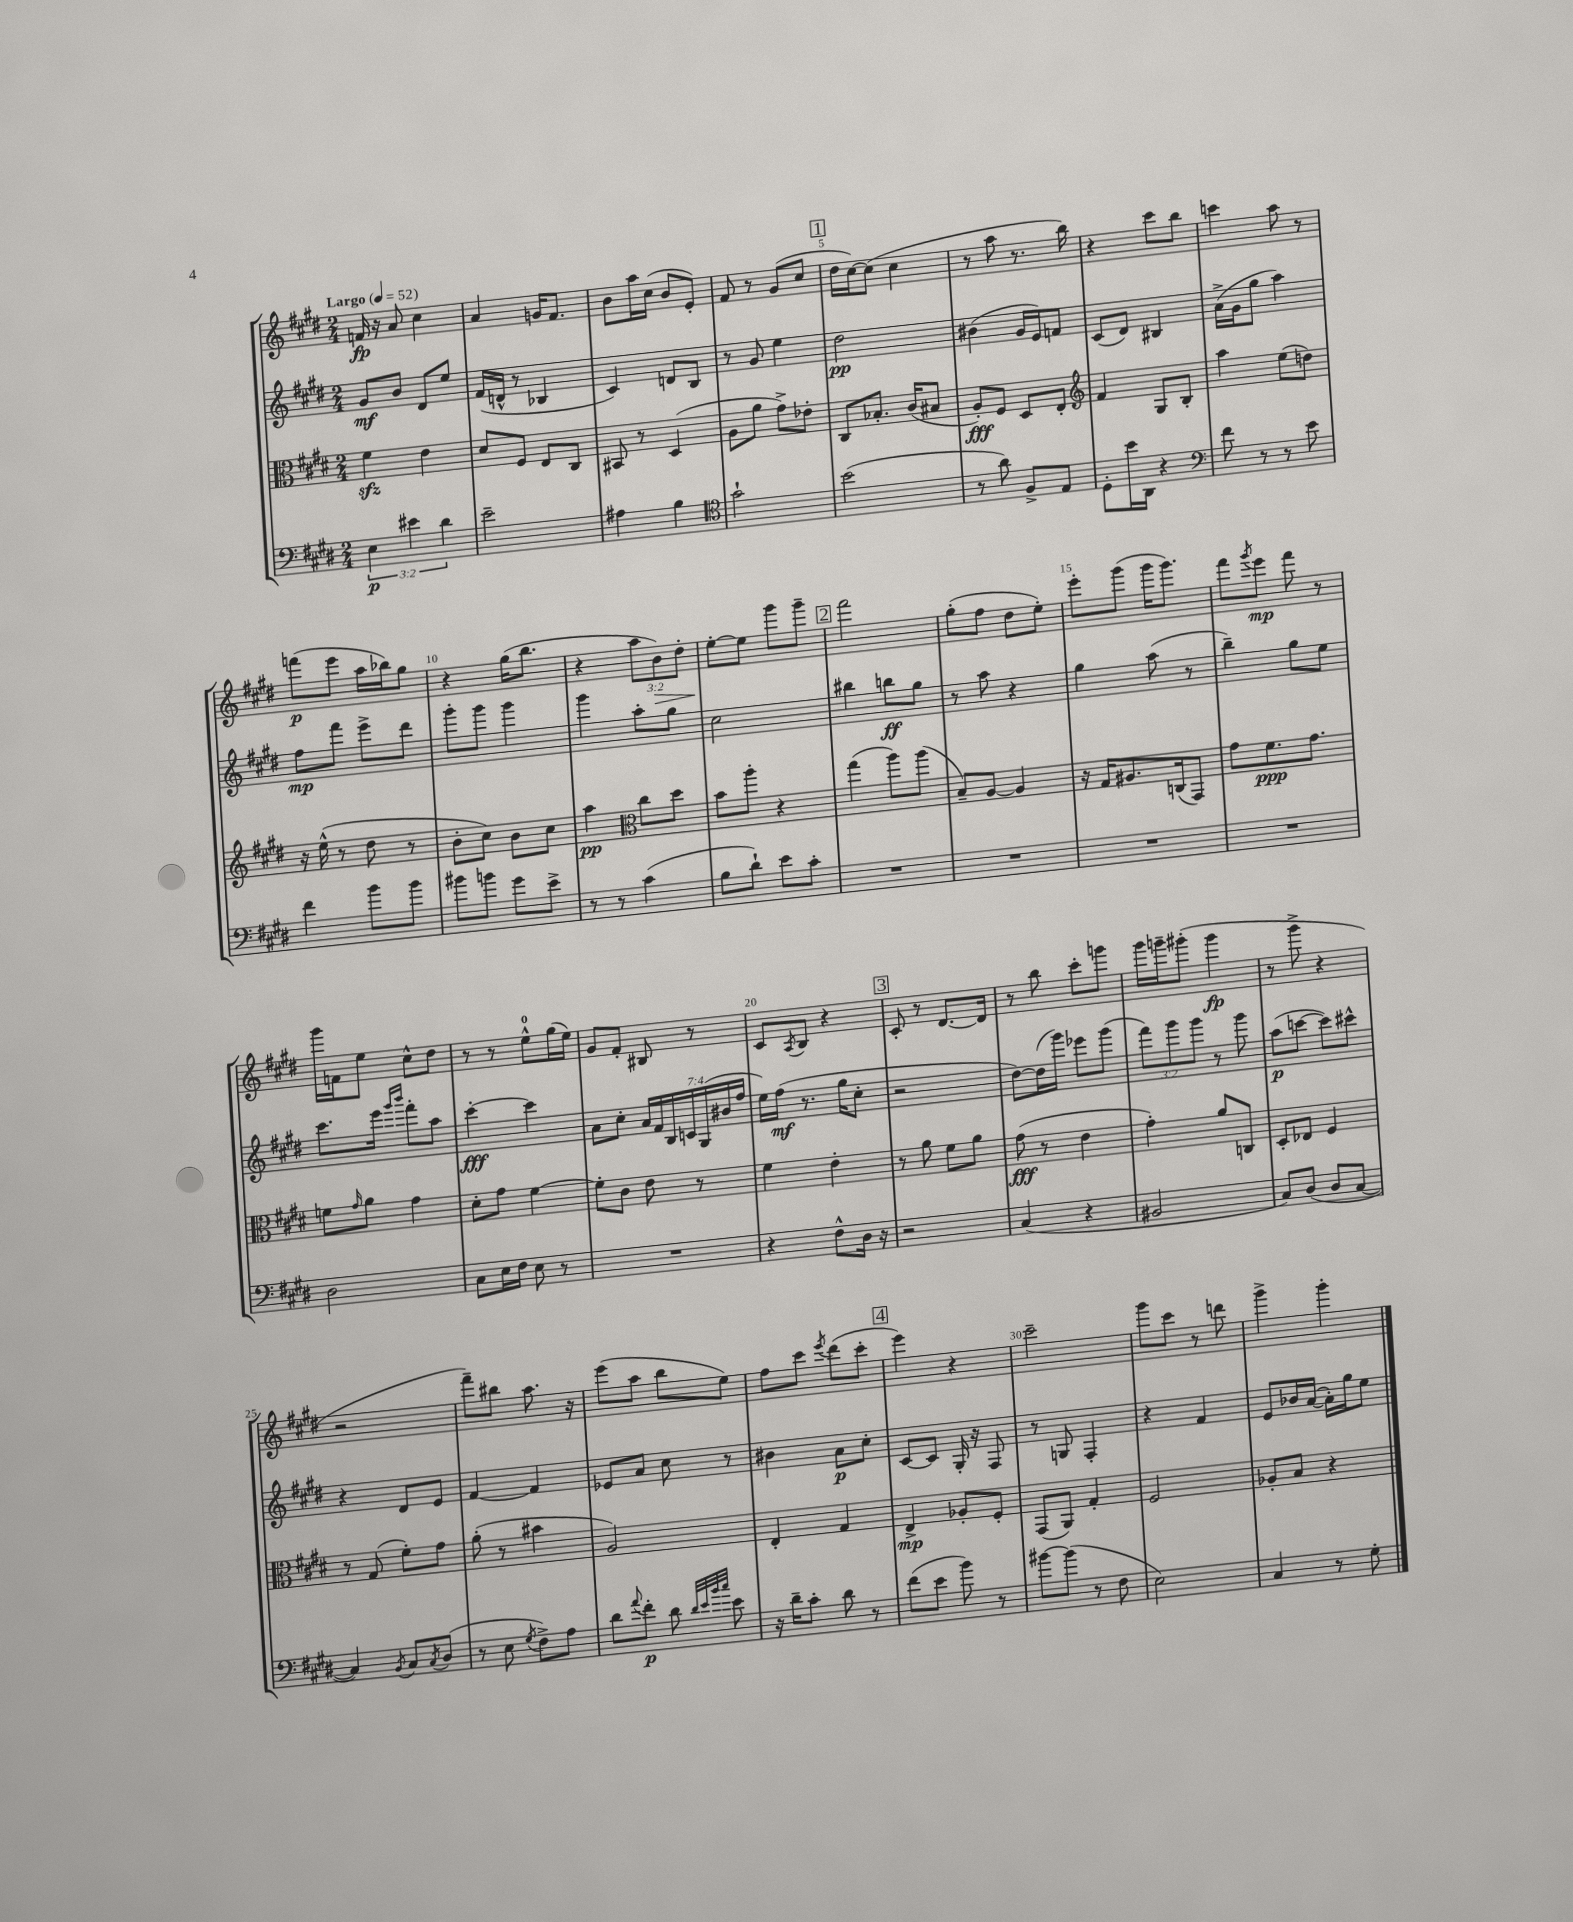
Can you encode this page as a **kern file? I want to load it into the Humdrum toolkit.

**kern	**kern	**kern	**kern
*staff4	*staff3	*staff2	*staff1
*clefF4	*clefC3	*clefG2	*clefG2
*k[f#c#g#d#]	*k[f#c#g#d#]	*k[f#c#g#d#]	*k[f#c#g#d#]
*M2/4	*M2/4	*M2/4	*M2/4
*MM52	*MM52	*MM52	*MM52
6E\	4f#\	8g#/L	16f/
.	.	.	16r
.	.	8b/J	8a/
6e#\	.	.	.
.	4e\	8d#/L	4cc#\
6d#\	.	.	.
.	.	8ee/J	.
=	=	=	=
2e~\	8d#/L	(16f#/LL	4a/
.	.	16d^^/JJ	.
.	8F#/J	8r	.
.	8E/L	4B-/	16g/LK
.	.	.	8.f#/J
.	8C#/J	.	.
=	=	=	=
4A#\	8BB#/	4c#/)	8b\L
.	8r	.	16aa\L
.	.	.	(16cc#\JJ
4B\	(4D#/	8d/L	8b/L
.	.	8B/J	8e'/J)
=	=	=	=
*clefC4	*	*	*
2g#`\	8A\L	8r	8f#/
.	8a\J	8g#/	8r
.	8g#^\L)	4ee\	(8g#/L
.	8e-'\J	.	8cc#/J
=	=	=	=
(2b\	8C#/L	2dd#\	16dd#\LL
.	.	.	[16cc#\J)
.	8.B-'/J	.	(8cc#\]J
.	.	.	4cc#\
.	(16c#/LK	.	.
.	8B#/J	.	.
=	=	=	=
8r	8A'/L)	(4b#\	8r
8a\)	8F#/J	.	8aa\
8F#^/L	8D#/L	16g#/LL	8.r
.	.	16e/J)	.
8E/J	8E'/J	8f/J	.
.	.	.	16bb\)
=	=	=	=
*	*clefG2	*	*
8D#'\L	4f#/	(8c#/L	4r
16b\L	.	8d#/J)	.
16AA\JJ	.	.	.
4r	8G#/L	4B#/	8ccc#\L
.	8B'/J	.	8bb\J
=	=	=	=
*clefF4	*	*	*
8f#\	4aa\	(16a^\LL	4ccc\
.	.	16g#\J	.
8r	.	8gg#\J	.
8r	(8ee\L	4aa\)	8aa\
8e\	8dd\J)	.	8r
=	=	=	=
4f#\	16r	8ff#\L	(8fff\L
.	(16ee^^\	.	.
.	8r	8fff#\J	8eee\J
8b\L	8dd#\	8eee^\L	16aa\LL
.	.	.	16bb-\J)
8b\J	8r	8ddd#\J	8gg#\J
=	=	=	=
8b#\L	8b'\L	8ggg#'\L	4r
8b\J	8cc#\J)	8ggg#\J	.
8g#\L	8b\L	4ggg#\	(16gg#\LK
.	.	.	8.bb\J
8e^\J	8cc#\J	.	.
=	=	=	=
8r	4aa\	4ggg#\	4r
8r	.	.	.
*	*clefC3	*	*
(4c#\	8cc#\L	8aa'\L	12aa\L
.	.	.	12b\)
.	8dd#\J	8gg#\J	.
.	.	.	12dd#'\J
=	=	=	=
8B\L	8b\L	2cc#\	[8ee'\L
8d#`\J)	8aa'\J	.	8ee\]J
8e\L	4r	.	8ggg#\L
8c#'\J	.	.	8ggg#~\J
=	=	=	=
2r	(4gg#\	4bb#\	2fff#\
.	8aa\L)	8bb\L	.
.	(8aa\J	8gg#\J	.
=	=	=	=
2r	8B~/L)	8r	(8gg#'\L
.	[8A/J	8aa\	8ff#\J
.	4A/]	4r	8dd#\L
.	.	.	8ee'\J)
=	=	=	=
2r	16r	4gg#\	8eee'\L
.	16G#/LK	.	.
.	8.A#/	.	(8ggg#\J
.	.	(8aa\	16ggg#\LK
.	(16C/k	.	8.ggg#\J)
.	8GG#/J)	8r	.
=	=	=	=
2r	8g#\L	4bb~\)	8fff#\L
.	.	.	8qggg#/
.	8.f#\	.	8eee\J
.	.	8gg#\L	8fff#\
.	8.g#\J	.	.
.	.	8ee\J	8r
=	=	=	=
2D#\	8f\L	8.ccc#\L	16ggg#\LL
.	.	.	16f\J
.	16qqg#/	.	.
.	8a\J	.	8ee\J
.	.	16eee\Jk	.
.	.	16qqggg#/LL	.
.	.	16qqbbb/JJ	.
.	4g#\	8fff#'\L	8cc#^^\L
.	.	8aa\J	8dd#\J
=	=	=	=
8C#\L	8d#'\L	[4ccc#'\	8r
16E\L	8g#\J	.	8r
16F#\JJ	.	.	.
8E\	[4f#\	4ccc#\]	8ee^^\L
8r	.	.	(16gg#\L
.	.	.	16ee\JJ)
=	=	=	=
2r	8f#'\]L	8a\L	8g#/L
.	8c#\J	8cc#'\J	8f#'/J
.	8e\	28a/LL	8B#/
.	.	28f#/	.
.	.	28B/	.
.	.	28c/	.
.	8r	.	8r
.	.	(28G#/	.
.	.	28b#/	.
.	.	28ff#/JJ	.
=	=	=	=
4r	4f#\	16ee\LL)	8c#/L
.	.	(16ff#\JJ	.
.	.	.	8qA/
.	.	8.r	8B/J
8F#^^\L	4e'\	.	4r
.	.	16gg#\LK	.
16D#\Jk	.	8cc#'\J	.
16r	.	.	.
=	=	=	=
2r	8r	2r	8c#'/
.	8a\	.	8r
.	8f#\L	.	[8.d#/L
.	8a\J	.	.
.	.	.	16d#/]Jk
=	=	=	=
(4C#/	(8g#\	[8dd#\L)	8r
.	8r	(16dd#\]L	8bb\
.	.	16ggg#\JJ)	.
4r	4e\	8eee-\L	8ccc#'\L
.	.	(8ggg#\J	8ggg\J
=	=	=	=
2BB#/	4g#'\)	12fff#\L)	16ggg#\LL
.	.	.	16ggg~\J
.	.	12ggg#\	.
.	.	.	(8ggg#'\J
.	.	12ggg#\J	.
.	8a/L	8r	4ggg#\
.	8C/J	8ggg#\	.
=	=	=	=
8C#/L)	8D#'/L	(8aa\L	8r
(8D#/J	8E-/J	[8ccc\J	8ggg#^\
8D#/L	4F#/	8ccc\]L)	4r
[8C#/J	.	8ccc#^^\J	.
=	=	=	=
4C#/])	8r	4r	2r
.	(8G#/	.	.
8qBB/	.	.	.
8C#/L	8f#'\L)	8d#/L	.
8qC#/	.	.	.
(8D#/J	8g#\J	8e/J	.
=	=	=	=
8r	(8a'\	[4f#/	8fff#~\L)
8E\	8r	.	8bb#\J
8qG#/	.	.	.
8F#^\L)	4b#\	4f#/]	8.aa\
8A\J	.	.	.
.	.	.	16r
=	=	=	=
8d#\L	2A/)	8e-/L	(8eee\L
8qqa/	.	.	.
8f#'\J	.	8a/J	8aa\J
8d#\	.	8cc#\	8bb\L
32qqd#/LLL	.	.	.
32qqe/	.	.	.
32qqb/	.	.	.
32qqcc#/JJJ	.	.	.
8e\	.	8r	8ee\J)
=	=	=	=
16r	4E'/	4b#\	8ff#\L
16d#~\LK	.	.	.
8c#'\J	.	.	8ccc#\J
.	.	.	8qeee/
8d#\	4G#/	8a\L	(8ddd#\L
8r	.	8cc#'\J	8ccc#'\J
=	=	=	=
(8f#\L	4E^/	[8c#/L	4eee\)
8e\J	.	8c#/]J	.
8b\)	8A-'/L	16G#'/	4r
.	.	16r	.
8r	8F#'/J	8F#/	.
=	=	=	=
[8b#\L	(8GG#/L	8r	2ccc#~\
(8b#\]J	8AA/J)	8G/	.
8r	4G#'/	4F#'/	.
8F#\	.	.	.
=	=	=	=
2E\)	2F#/	4r	8ggg#\L
.	.	.	8ccc#\J
.	.	4f#/	8r
.	.	.	8ddd\
=	=	=	=
4C#/	8A-'/L	8e/L	4ggg#^\
.	8B/J	16b-/L	.
.	.	([16a/JJ	.
8r	4r	16a'\]LL)	4ggg#'\
.	.	16gg#\J	.
8G#'\	.	8ee\J	.
==	==	==	==
*-	*-	*-	*-
